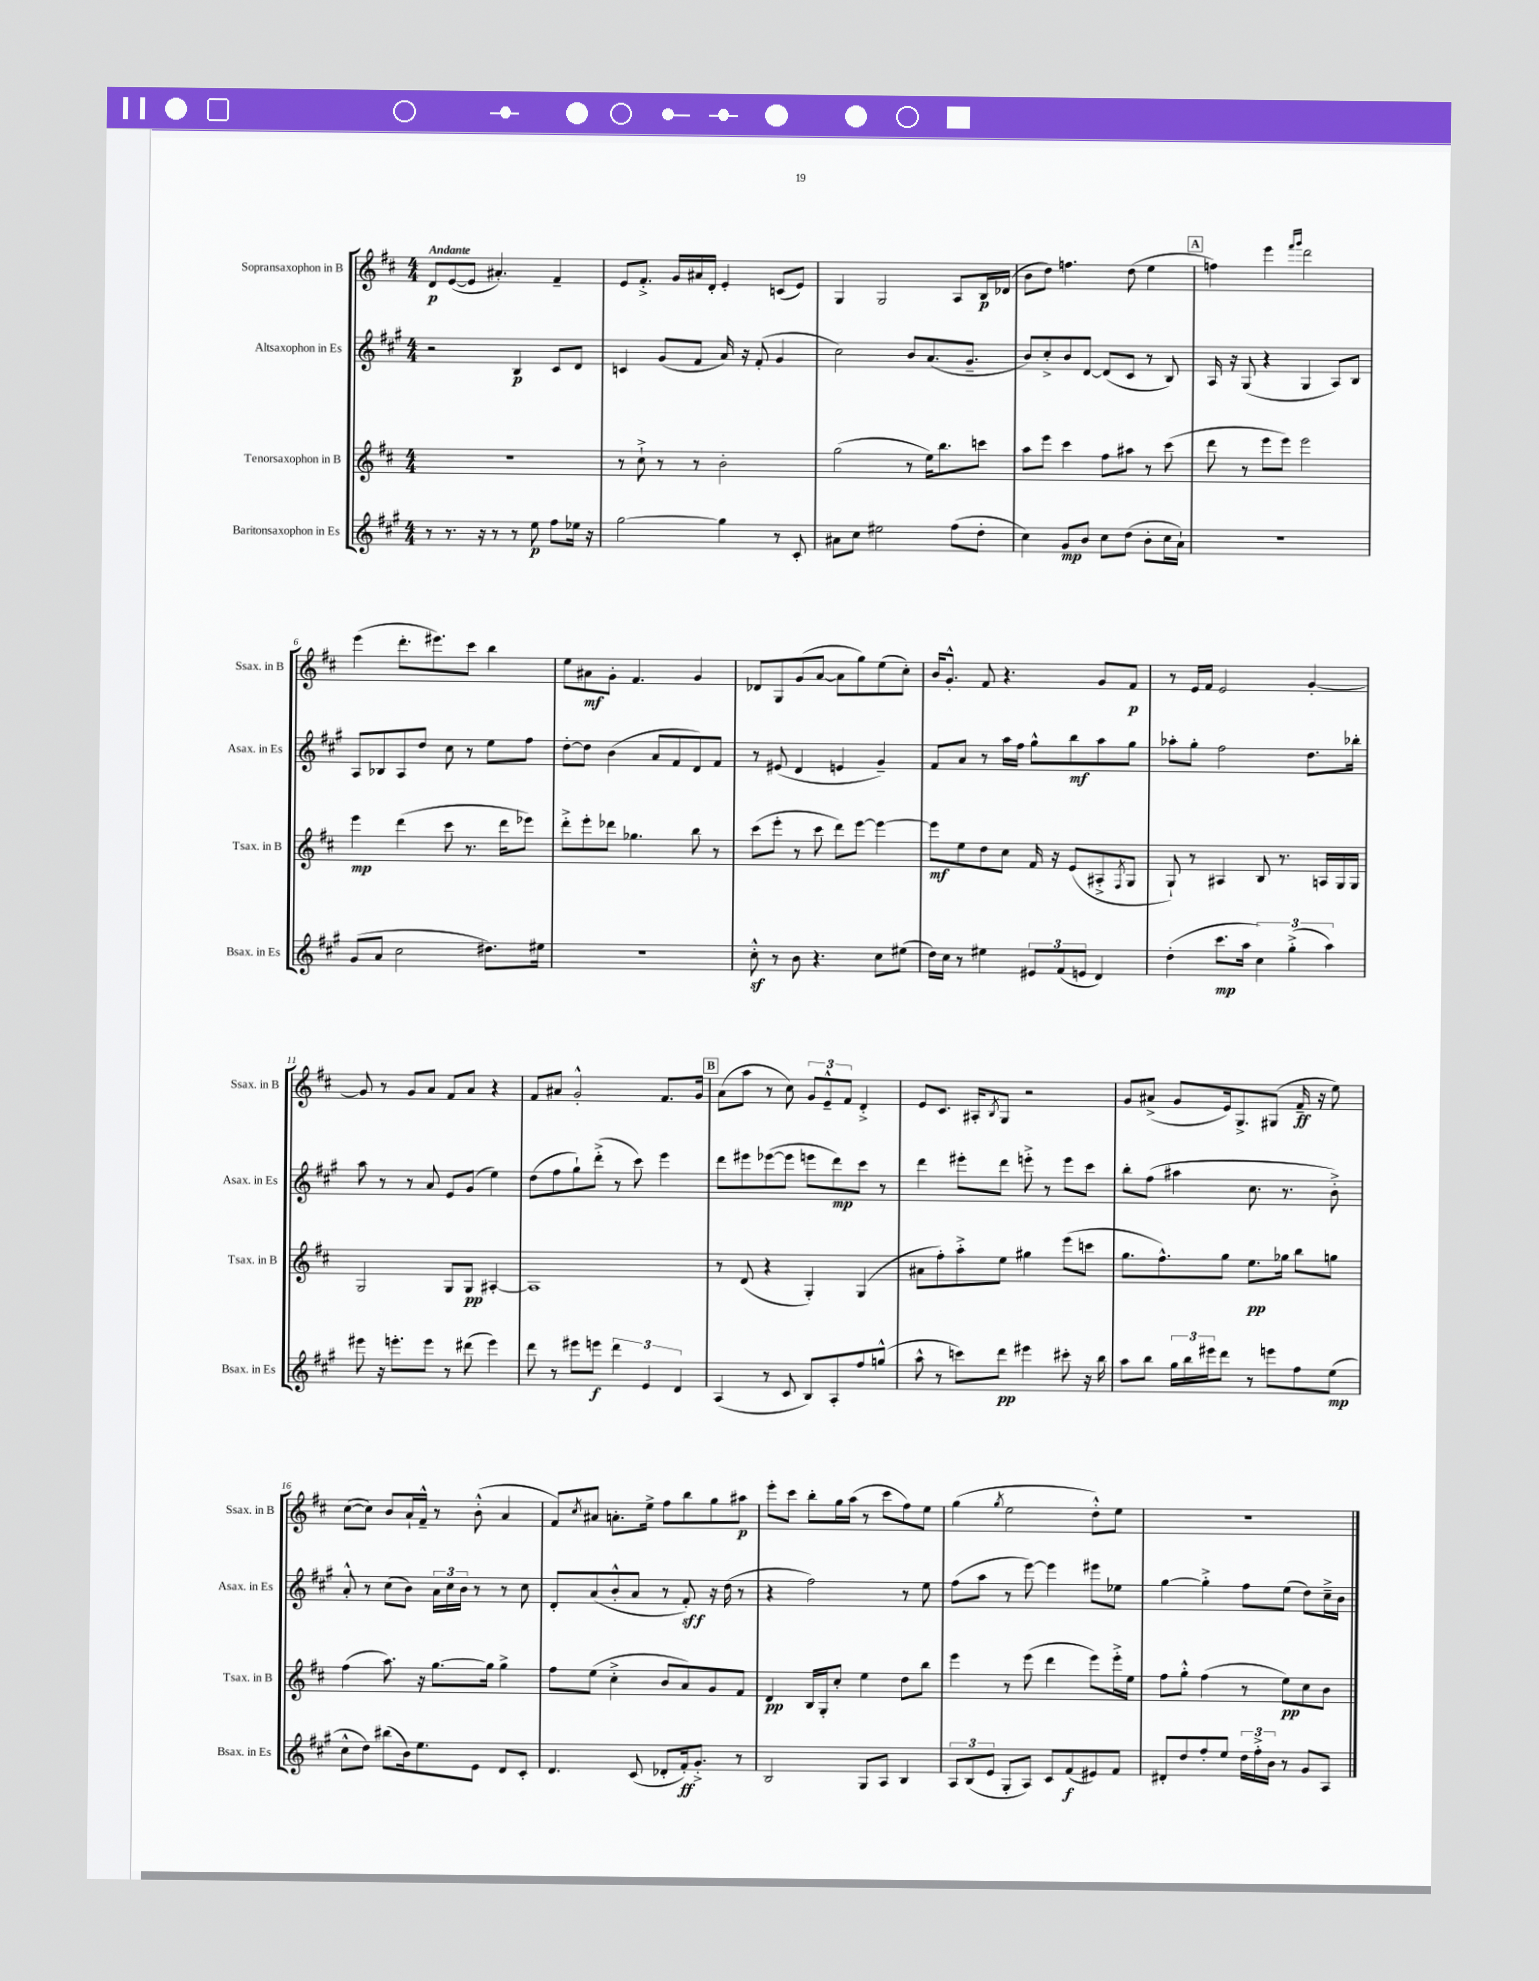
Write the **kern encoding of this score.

**kern	**dynam	**kern	**dynam	**kern	**dynam	**kern	**dynam
*part4	*part4	*part3	*part3	*part2	*part2	*part1	*part1
*staff4	*staff4	*staff3	*staff3	*staff2	*staff2	*staff1	*staff1
*I"Baritonsaxophon in Es	*	*I"Tenorsaxophon in B	*	*I"Altsaxophon in Es	*	*I"Sopransaxophon in B	*
*I'Bsax. in Es	*	*I'Tsax. in B	*	*I'Asax. in Es	*	*I'Ssax. in B	*
*clefG2	*	*clefG2	*	*clefG2	*	*clefG2	*
*k[f#c#g#]	*	*k[f#c#]	*	*k[f#c#g#]	*	*k[f#c#]	*
*M4/4	*	*M4/4	*	*M4/4	*	*M4/4	*
=1	=1	=1	=1	=1	=1	=1	=1
!	!	!	!	!	!	!LO:TX:a:B:t=Andante	!
8r	.	1r	.	2r	.	8d/L	p
8.r	.	.	.	.	.	([8e/	.
.	.	.	.	.	.	8e/J]	.
16r	.	.	.	.	.	.	.
8r	.	.	.	.	.	4.a#X'/)	.
8r	.	.	.	4B/	p	.	.
8ee\	p	.	.	.	.	.	.
8ff#\L	.	.	.	8c#/L	.	4f#~/	.
16ee-X\Jk	.	.	.	8d/J	.	.	.
16r	.	.	.	.	.	.	.
=2	=2	=2	=2	=2	=2	=2	=2
[2gg#\	.	8r	.	4cn/	.	8e/L	.
.	.	8cc#`^\	.	.	.	8.f#'^/J	.
.	.	8r	.	(8g#/L	.	.	.
.	.	.	.	.	.	16g/LL	.
.	.	8r	.	8f#/J	.	16a#X/	.
.	.	.	.	.	.	16d'/JJ	.
4gg#\]	.	2b'\	.	16a/)	.	4e'/	.
.	.	.	.	16r	.	.	.
.	.	.	.	(8f#'/	.	.	.
8r	.	.	.	4g#/	.	(8cn/L	.
8c#'/	.	.	.	.	.	8e/J)	.
=3	=3	=3	=3	=3	=3	=3	=3
8a#X\L	.	(2gg\	.	2cc#\)	.	4G/	.
8cc#\J	.	.	.	.	.	.	.
2ee#X\	.	.	.	.	.	2G/	.
.	.	8r	.	8b/L	.	.	.
.	.	16ee\KL)	.	(8.a/	.	.	.
.	.	8.bb\	.	.	.	.	.
(8ff#\L	.	.	.	.	.	8A/L	.
.	.	.	.	8.g#~/J	.	.	.
8dd'\J	.	8cccn\J	.	.	.	16B/L	p
.	.	.	.	.	.	(16d-X/JJ	.
=4	=4	=4	=4	=4	=4	=4	=4
4cc#\)	.	8aa\L	.	8b/L)	.	8b\L	.
.	.	8eee\J	.	8cc#'^/	.	8dd\J)	.
8g#/L	mp	4ccc#\	.	8b/	.	4.ffn\	.
8b/J	.	.	.	[8d/J	.	.	.
8cc#\L	.	8ff#\L	.	(8d/L]	.	.	.
(8dd\J	.	8aa#X\J	.	8c#/J	.	(8dd\	.
8b'\L	.	8r	.	8r	.	4ee\	.
16cc#\L	.	(8ccc#\	.	8B/)	.	.	.
16a`\JJ)	.	.	.	.	.	.	.
!!LO:REH:place=s1:t=A
=5	=5	=5	=5	=5	=5	=5	=5
1r	.	8ddd\	.	16A/	.	4ffn\)	.
.	.	.	.	16r	.	.	.
.	.	8r	.	(8G#/	.	.	.
.	.	8eee\L	.	4r	.	4eee\	.
.	.	8eee\J)	.	.	.	.	.
.	.	.	.	.	.	16qqfff#/LL	.
.	.	.	.	.	.	16qqggg/JJ	.
.	.	2eee\	.	4G#/	.	2ddd\	.
.	.	.	.	8A/L)	.	.	.
.	.	.	.	8B/J	.	.	.
!!LO:LB:g=z
=6	=6	=6	=6	=6	=6	=6	=6
(8g#/L	.	4eee\	mp	8A/L	.	(4eee\	.
8a/J	.	.	.	8B-X/	.	.	.
2cc#\	.	(4ddd\	.	8A/	.	8.ddd'\L	.
.	.	.	.	8dd/J	.	.	.
.	.	.	.	.	.	8.eee#X\)	.
.	.	8ccc#\	.	8cc#\	.	.	.
.	.	8.r	.	8r	.	8ccc#\J	.
8.dd#X\L)	.	.	.	8ee\L	.	4bb\	.
.	.	16ddd\KL	.	.	.	.	.
.	.	8eee-X\J)	.	8ff#\J	.	.	.
16ee#X\Jk	.	.	.	.	.	.	.
=7	=7	=7	=7	=7	=7	=7	=7
1r	.	8ddd'^\L	.	[8dd'\L	.	8ee\L	.
.	.	8eee'\	.	8dd\J]	.	8a#X\	mf
.	.	8ddd-X\J	.	(4b\	.	8g'\J	.
.	.	4.gg-X\	.	.	.	4.f#/	.
.	.	.	.	8a/L	.	.	.
.	.	.	.	8f#/	.	.	.
.	.	8bb\	.	8d/)	.	4g/	.
.	.	8r	.	8f#/J	.	.	.
=8	=8	=8	=8	=8	=8	=8	=8
8cc#z'^^\	.	(8ccc#\L	.	8r	.	8d-X/L	.
8r	.	8eee'\J	.	(8e#X/	.	8G/	.
8b\	.	8r	.	4d/	.	(8g/	.
4.r	.	8ccc#\	.	.	.	[8a/J	.
.	.	8ddd\L)	.	4en/	.	8a\L]	.
.	.	[8eee\J	.	.	.	8gg\)	.
8cc#\L	.	4eee\_	.	4g#~/)	.	(8ee\	.
(8ee#X\J	.	.	.	.	.	8cc#'\J)	.
=9	=9	=9	=9	=9	=9	=9	=9
16dd\LL)	.	8eee\L]	mf	8f#/L	.	16b/KL	.
16cc#\JJ	.	.	.	.	.	8.g'^^/J	.
8r	.	8ee\	.	8a/J	.	.	.
4ee#X\	.	8dd\	.	8r	.	8f#/	.
.	.	8cc#\J	.	16aa\LL	.	4.r	.
.	.	.	.	16ff#\JJ	.	.	.
12e#X/L	.	16f#/	.	8gg#^^\L	.	.	.
.	.	16r	.	.	.	.	.
(12f#/	.	.	.	.	.	.	.
.	.	(8e/L	.	8bb\	mf	.	.
12en/J	.	.	.	.	.	.	.
4d/)	.	8A#X'^/	.	8aa\	.	8g/L	.
.	.	8qF#/	.	.	.	.	.
.	.	8G/J	.	8gg#\J	.	8f#/J	p
=10	=10	=10	=10	=10	=10	=10	=10
(4dd'\	.	8G`/)	.	8aa-X'\L	.	8r	.
.	.	8r	.	8gg#'\J	.	16e/LL	.
.	.	.	.	.	.	16f#/JJ	.
8.ccc#\L	mp	4A#X/	.	2ff#\	.	2e/	.
16aa\Jk	.	.	.	.	.	.	.
6cc#\)	.	8B/	.	.	.	.	.
.	.	8.r	.	.	.	.	.
(6gg#'^\	.	.	.	.	.	.	.
.	.	.	.	8.dd\L	.	[4g'/	.
.	.	16An/LL	.	.	.	.	.
6aa\)	.	.	.	.	.	.	.
.	.	16G/	.	.	.	.	.
.	.	16G/JJ	.	16bb-X'\Jk	.	.	.
!!LO:LB:g=z
=11	=11	=11	=11	=11	=11	=11	=11
8eee#X\	.	2G/	.	8aa\	.	8g/]	.
16r	.	.	.	8r	.	8r	.
8.eeen'\L	.	.	.	.	.	.	.
.	.	.	.	8r	.	8g/L	.
8eee\J	.	.	.	8a/	.	8a/J	.
8r	.	8G/L	.	8e/L	.	8f#/L	.
(8ddd#X\	.	8G/J	pp	(8g#/J	.	8a/J	.
4eee\)	.	[4A#X'/	.	4ee\)	.	4r	.
=12	=12	=12	=12	=12	=12	=12	=12
8ddd\	.	1A#]	.	(8dd\L	.	8f#/L	.
8r	.	.	.	8ff#\	.	8a#X/J	.
8eee#X\L	.	.	.	8gg#`\)	.	2g'^^/	.
8eeen\J	f	.	.	(8ddd'^\J	.	.	.
6ddd\	.	.	.	8r	.	.	.
.	.	.	.	8ccc#\)	.	.	.
6e/	.	.	.	.	.	.	.
.	.	.	.	4eee\	.	8.f#/L	.
6d/	.	.	.	.	.	.	.
.	.	.	.	.	.	16g/Jk	.
!!LO:REH:place=s1:t=B
=13	=13	=13	=13	=13	=13	=13	=13
(4A/	.	8r	.	8ddd\L	.	(8a\L	.
.	.	(8d/	.	8eee#X\	.	8aa\J	.
8r	.	4r	.	([8eee-X\	.	8r	.
8c#/	.	.	.	8eee-\J]	.	8cc#\)	.
8B/L)	.	4G'/)	.	8eeen\L	.	12g/L	.
.	.	.	.	.	.	12e~^^/	.
8A'/	.	.	.	8ddd\)	mp	.	.
.	.	.	.	.	.	12f#/J	.
8ff#/	.	(4G/	.	8ccc#\J	.	4d'^/	.
(8ggn^^/J	.	.	.	8r	.	.	.
=14	=14	=14	=14	=14	=14	=14	=14
8aa^^\	.	8a#X\L	.	4ddd\	.	8e/L	.
8r	.	8ff#'\)	.	.	.	8.c#/J	.
8cccn\L)	.	8aa'^\	.	8eee#X'\L	.	.	.
.	.	.	.	.	.	16A#X'/KL	.
.	.	.	.	.	.	8qB/	.
8ddd\J	pp	8ee\J	.	8ddd\J	.	8G/J	.
4eee#X\	.	4gg#X\	.	8eeen'^\	.	2r	.
.	.	.	.	8r	.	.	.
8ccc#X'\	.	(8eee\L	.	8eee\L	.	.	.
16r	.	8cccn\J	.	8ccc#\J	.	.	.
16bb\	.	.	.	.	.	.	.
=15	=15	=15	=15	=15	=15	=15	=15
8aa\L	.	8.gg\L	.	8bb'\L	.	8g/L	.
8bb\J	.	.	.	(8ff#\J	.	(8a#X^/J	.
.	.	8.ff#^^\)	.	.	.	.	.
24gg#\LL	.	.	.	4aa#X\	.	8g/L	.
24bb\	.	.	.	.	.	.	.
24eee#X\J	.	.	.	.	.	.	.
8ddd\J	.	8gg\J	.	.	.	16e/k)	.
.	.	.	.	.	.	8.G^/	.
8r	.	8.ee\L	pp	8.cc#\	.	.	.
8eeen\L	.	.	.	.	.	(8G#X/J	.
.	.	16gg-X\Jk	.	8.r	.	.	.
8ff#\	.	8bb\L	.	.	.	16f#~/	ff
.	.	.	.	.	.	16r	.
(8ee\J	mp	8ggn\J	.	8b'^\)	.	8ee\)	.
!!LO:LB:g=z
=16	=16	=16	=16	=16	=16	=16	=16
8cc#^^\L	.	(4ff#\	.	8a'^^/	.	([8cc#\L	.
8dd\J)	.	.	.	8r	.	8cc#\J])	.
(8bb#X\L	.	8.aa\)	.	(8cc#\L	.	8b/L	.
16b\k)	.	.	.	8b\J)	.	16a`/L	.
8.ee\	.	16r	.	.	.	16f#~^^/JJ	.
.	.	[8.gg\L	.	24a\LL	.	8r	.
.	.	.	.	24cc#\	.	.	.
.	.	.	.	24b\JJ	.	.	.
8e\J	.	.	.	8r	.	(8b'^^\	.
.	.	16gg\Jk]	.	.	.	.	.
8d/L	.	4gg^\	.	8r	.	4a/	.
8c#'/J	.	.	.	8cc#\	.	.	.
=17	=17	=17	=17	=17	=17	=17	=17
4.d/	.	8ff#\L	.	8d'/L	.	8f#/L)	.
.	.	.	.	.	.	8qcc#/	.
.	.	(8ee\J	.	(8a/	.	8a#X/J	.
.	.	4cc#'^\	.	8b'^^/	.	8.an'\L	.
(8c#/	.	.	.	8a/J	.	.	.
.	.	.	.	.	.	16ee^\Jk	.
8d-X'/L	.	8b/L	.	8r	.	8ff#\L	.
16f#'/k)	ff	8a/)	.	8f#'/)	sff	8bb\	.
8.g#'^/J	.	.	.	.	.	.	.
.	.	8g/	.	16r	.	8gg\	.
.	.	.	.	(16dd\	.	.	.
8r	.	8f#/J	.	8r	.	8aa#X\J	p
=18	=18	=18	=18	=18	=18	=18	=18
2B/	.	4d/	pp	4r	.	8eee'\L	.
.	.	.	.	.	.	8ccc#\J	.
.	.	16B/LL	.	2ff#\)	.	8bb'\L	.
.	.	16G'/J	.	.	.	.	.
.	.	8cc#'/J	.	.	.	16gg\L	.
.	.	.	.	.	.	(16aa\JJ	.
8G#/L	.	4ee\	.	.	.	8r	.
8A/J	.	.	.	.	.	8ccc#\L	.
4B/	.	8dd\L	.	8r	.	8ff#\)	.
.	.	8bb\J	.	8ee\	.	8ee\J	.
=19	=19	=19	=19	=19	=19	=19	=19
12A/L	.	4eee\	.	(8ff#\L	.	(4gg\	.
(12B/	.	.	.	.	.	.	.
.	.	.	.	8aa\J	.	.	.
12e/J	.	.	.	.	.	.	.
.	.	.	.	.	.	8qgg/	.
8G#'/L	.	8r	.	8r	.	2ee\	.
8A/J)	.	(8eee\	.	[8eee\)	.	.	.
8c#/L	.	4ddd\	.	4eee\]	.	.	.
(8f#/	f	.	.	.	.	.	.
8e#X/)	.	8eee\L)	.	8eee#X\L	.	8dd'^^\L)	.
8f#/J	.	16eee'^\L	.	8ee-X\J	.	8ee\J	.
.	.	16ee\JJ	.	.	.	.	.
=20	=20	=20	=20	=20	=20	=20	=20
8d#X'/L	.	8ff#\L	.	[4gg#\	.	1r	.
8dd/	.	8gg'^^\J	.	.	.	.	.
8ff#'/	.	(4ff#\	.	4gg#'^\]	.	.	.
8ee/J	.	.	.	.	.	.	.
24dd\LL	.	8r	.	8ff#\L	.	.	.
24ff#'^\	.	.	.	.	.	.	.
24b\JJ	.	.	.	.	.	.	.
8r	.	8ee\L)	pp	(8ee\J	.	.	.
8g#/L	.	8cc#\	.	8dd\L)	.	.	.
8A/J	.	8b\J	.	16cc#~^\L	.	.	.
.	.	.	.	16b\JJ	.	.	.
==	==	==	==	==	==	==	==
*-	*-	*-	*-	*-	*-	*-	*-
